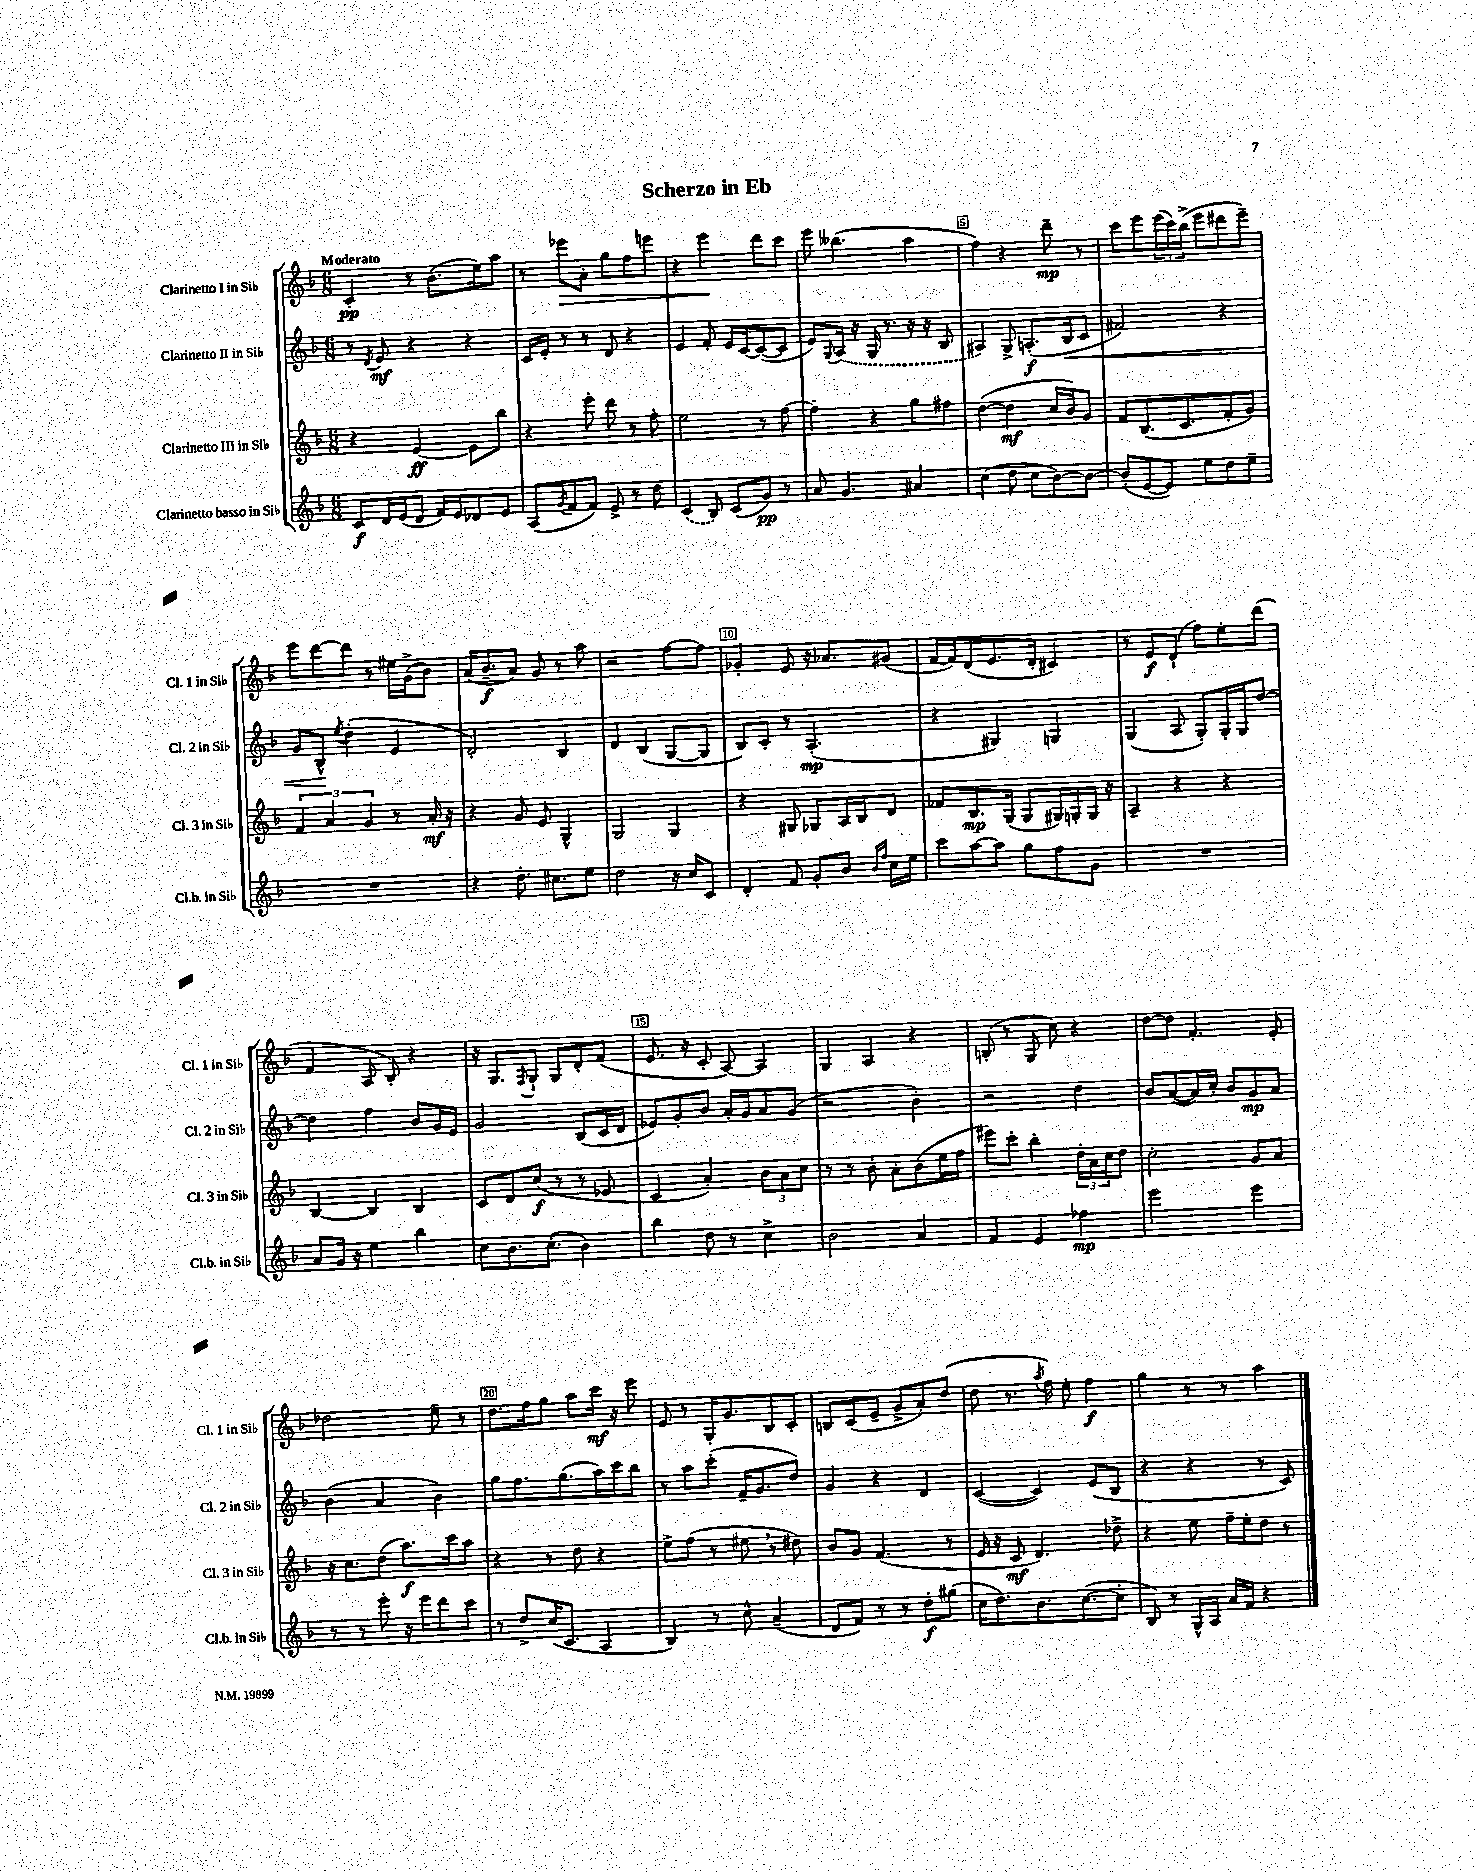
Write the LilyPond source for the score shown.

\header { title = "Scherzo in Eb" }
<<
\new StaffGroup <<
\new Staff = "s0" \with { instrumentName = "Clarinetto I in Sib" shortInstrumentName = "Cl. 1 in Sib" } {
    \clef treble \key f \major \numericTimeSignature \time 6/8 \tempo "Moderato"
    c'4-.\pp r8 bes'8.( e''16) a''8 |
    r8 ees'''8\> a'8-. g''8 f''8 e'''8 |
    r4 e'''4\! d'''8 c'''8 |
    e'''8 beses''4.( a''4 |
    f''4) r4 d'''8--\mp r8 |
    c'''8 e'''8 \tuplet 3/2 { e'''16( c'''16) bes''16->( } e'''8 dis'''8 e'''8--) |
    e'''8 d'''8~ d'''8 r8 eis''16 g'16->( bes'8) |
    a'16( bes'8.--\f a'8) g'8 r8 a''8 |
    r2 f''8~ f''8 |
    ges'4-. e'8 r16 aes'8. gis'8( |
    f'16~ f'16) d'8( e'8. d'16-. cis'4) |
    r8 e'8\f d'8-!( f''8) e''8-. d'''8( |
    f'4 a8 bes8-.) r4 |
    r16 g8. \acciaccatura { f8 } g8-! g8 d'8-. f'8( |
    e'8. r16 c'8-. a8~) a4 |
    g4 a4 r4 |
    b8-.( r8 g8 c''8) r4 |
    d''8~ d''8 f'4.-. e'8-. |
    des''2 e''8-- r8 |
    d''8. f''16 g''8 a''8 c'''16\mf r16 e'''8 |
    e'8 r8 g16-. g'8. bes8 c'8-. |
    b8 c'8( e'8-- g'8-> a'8-.) d''8( |
    d''8 r8. \acciaccatura { a''8 } f''16) e''8-. f''4\f |
    g''4 r8 r8 a''4 \bar "|." |
}
\new Staff = "s1" \with { instrumentName = "Clarinetto II in Sib" shortInstrumentName = "Cl. 2 in Sib" } {
    \clef treble \key f \major \numericTimeSignature \time 6/8
    r8 \acciaccatura { d'8 } e'8\mf r4 r4 |
    c'16 e'16-. r8 r8 d'8 r4 |
    e'4 f'8-. e'16 c'16~ c'8~( c'8 |
    e'8) \appoggiatura { g8 } \once \slurDashed a16( r16 g16 r8. r16 r16 bes8 |
    ais4) g8-> a8.-.\f( bes16\< c'8 |
    fis'2) r4 |
    g'8 bes8-^\! \acciaccatura { e''8 } d''4-.( e'4 |
    d'2-.) bes4 |
    d'4 bes4( g8~ g8 |
    bes8) c'8-. r8 a4.-.\mp( |
    r4 gis4) g4 |
    g4( a8 g8-.) g16-. g16 d''8~ |
    d''4 f''4 bes'8 g'16 e'16 |
    g'2 bes8( c'16 d'16 |
    ees'8) g'8-. bes'8 a'16-. g'16 a'8 g'8( |
    r2 bes'4-.) |
    r2 d''4 |
    bes'8 a'8~( a'16) c''16-. bes'8 g'8\mp a'8 |
    bes'4( a'4 bes'4) |
    g''8 f''8. g''8.( a''16) c'''16 bes''8 |
    r8 a''8 c'''8-.( f'16-- g'8. d''8) |
    g'4 r4 d'4 |
    c'4~( c'4) e'8( bes8 |
    r4 r4 r8 c'8) \bar "|." |
}
\new Staff = "s2" \with { instrumentName = "Clarinetto III in Sib" shortInstrumentName = "Cl. 3 in Sib" } {
    \clef treble \key f \major \numericTimeSignature \time 6/8
    r4 e'4~\ff e'8 bes''8 |
    r4 e'''8-. d'''8 r8 f''8-. |
    e''2 r8 f''8~ |
    f''4-. r4 g''8 fis''8 |
    d''4~( d''4\mf c''16 bes'16) g'8 |
    f'8 bes8.( c'8. f'8-. g'8) |
    \tuplet 3/2 { f'4 a'4 g'4 } r8 a'16-.\mf r16 |
    r4 g'8 e'8 g4-^ |
    g2 g4 |
    r4 gis8 ges8 a16 bes16 d'8 |
    fes'8 bes8.\mp g16( g8 gis16) g16-. g16 r16 |
    a4-- r4 r4 |
    bes4~ bes4 bes4 |
    c'8 d'8 c''8\f( r8 r8 ees'8 |
    c'4 a'4-.) \tuplet 3/2 { bes'8 a'8 c''8 } |
    r8 r8 bes'8-. a'8-. bes'8( e''16 f''16 |
    eis'''8) c'''8-. bes''4-. \tuplet 3/2 { d''16-. a'16 c''16 } d''8 |
    c''2-. g'8 a'8 |
    r16 c''8. d''8( a''8.\f) c'''16 a''8 |
    r4 r8 d''8 r4 |
    e''8-> f''8( r8 eis''8 \breathe r8 dis''8) |
    bes'8 g'8 f'4.( r8 |
    e'16 r16 c'8\mf d'4.) des''8-> |
    r4 e''8 f''16-- e''16-. d''8 r8 \bar "|." |
}
\new Staff = "s3" \with { instrumentName = "Clarinetto basso in Sib" shortInstrumentName = "Cl.b. in Sib" } {
    \clef treble \key f \major \numericTimeSignature \time 6/8
    c'8\f d'16 e'16( d'8 f'16) e'16 des'8 e'8 |
    a8( \acciaccatura { g'8 } f'8 f'8) e'8-> r8 d''8 |
    \once \slurDashed c'4( bes8) c'8( g'8\pp) r8 |
    a'8 g'4. ais'4 |
    c''4( d''8 c''8 bes'8~) bes'8~ |
    bes'8-.( e'8~ e'8) e''8 d''8 e''8-- |
    R2. |
    r4 d''8.-. cis''8. e''8 |
    d''2 r16 c''16 c'8 |
    d'4-. f'8 g'8-. bes'8 \grace { bes'16 f''16 } c''16 e''16 |
    c'''8 a''8~ a''8 g''8 f''8 g'8 |
    R2. |
    a'8 g'16 r16 e''4 bes''4 |
    c''8 bes'8. c''8.-.( bes'4) |
    bes''4 d''8 r8 c''4-> |
    bes'2 a'4 |
    f'4 e'4 fes''4\mp |
    e'''2 e'''4 |
    r8 r8 e'''8-. r16 e'''16 d'''8 c'''8 |
    r8 d''8-> c''16( c'8. a4 |
    bes4) r8 c''8-^ a'4--( |
    d'8 f'8) r8 r8 d''8-.\f gis''8( |
    c''16 d''8.) bes'8. c''8.~( c''8-. |
    bes8) r8 g16-^ a16 a'16 f'16 r4 \bar "|." |
}
>>
>>
\layout { \context { \Score \override BarNumber.break-visibility = ##(#f #t #t) barNumberVisibility = #(every-nth-bar-number-visible 5) \override BarNumber.stencil = #(make-stencil-boxer 0.1 0.3 ly:text-interface::print) } }
